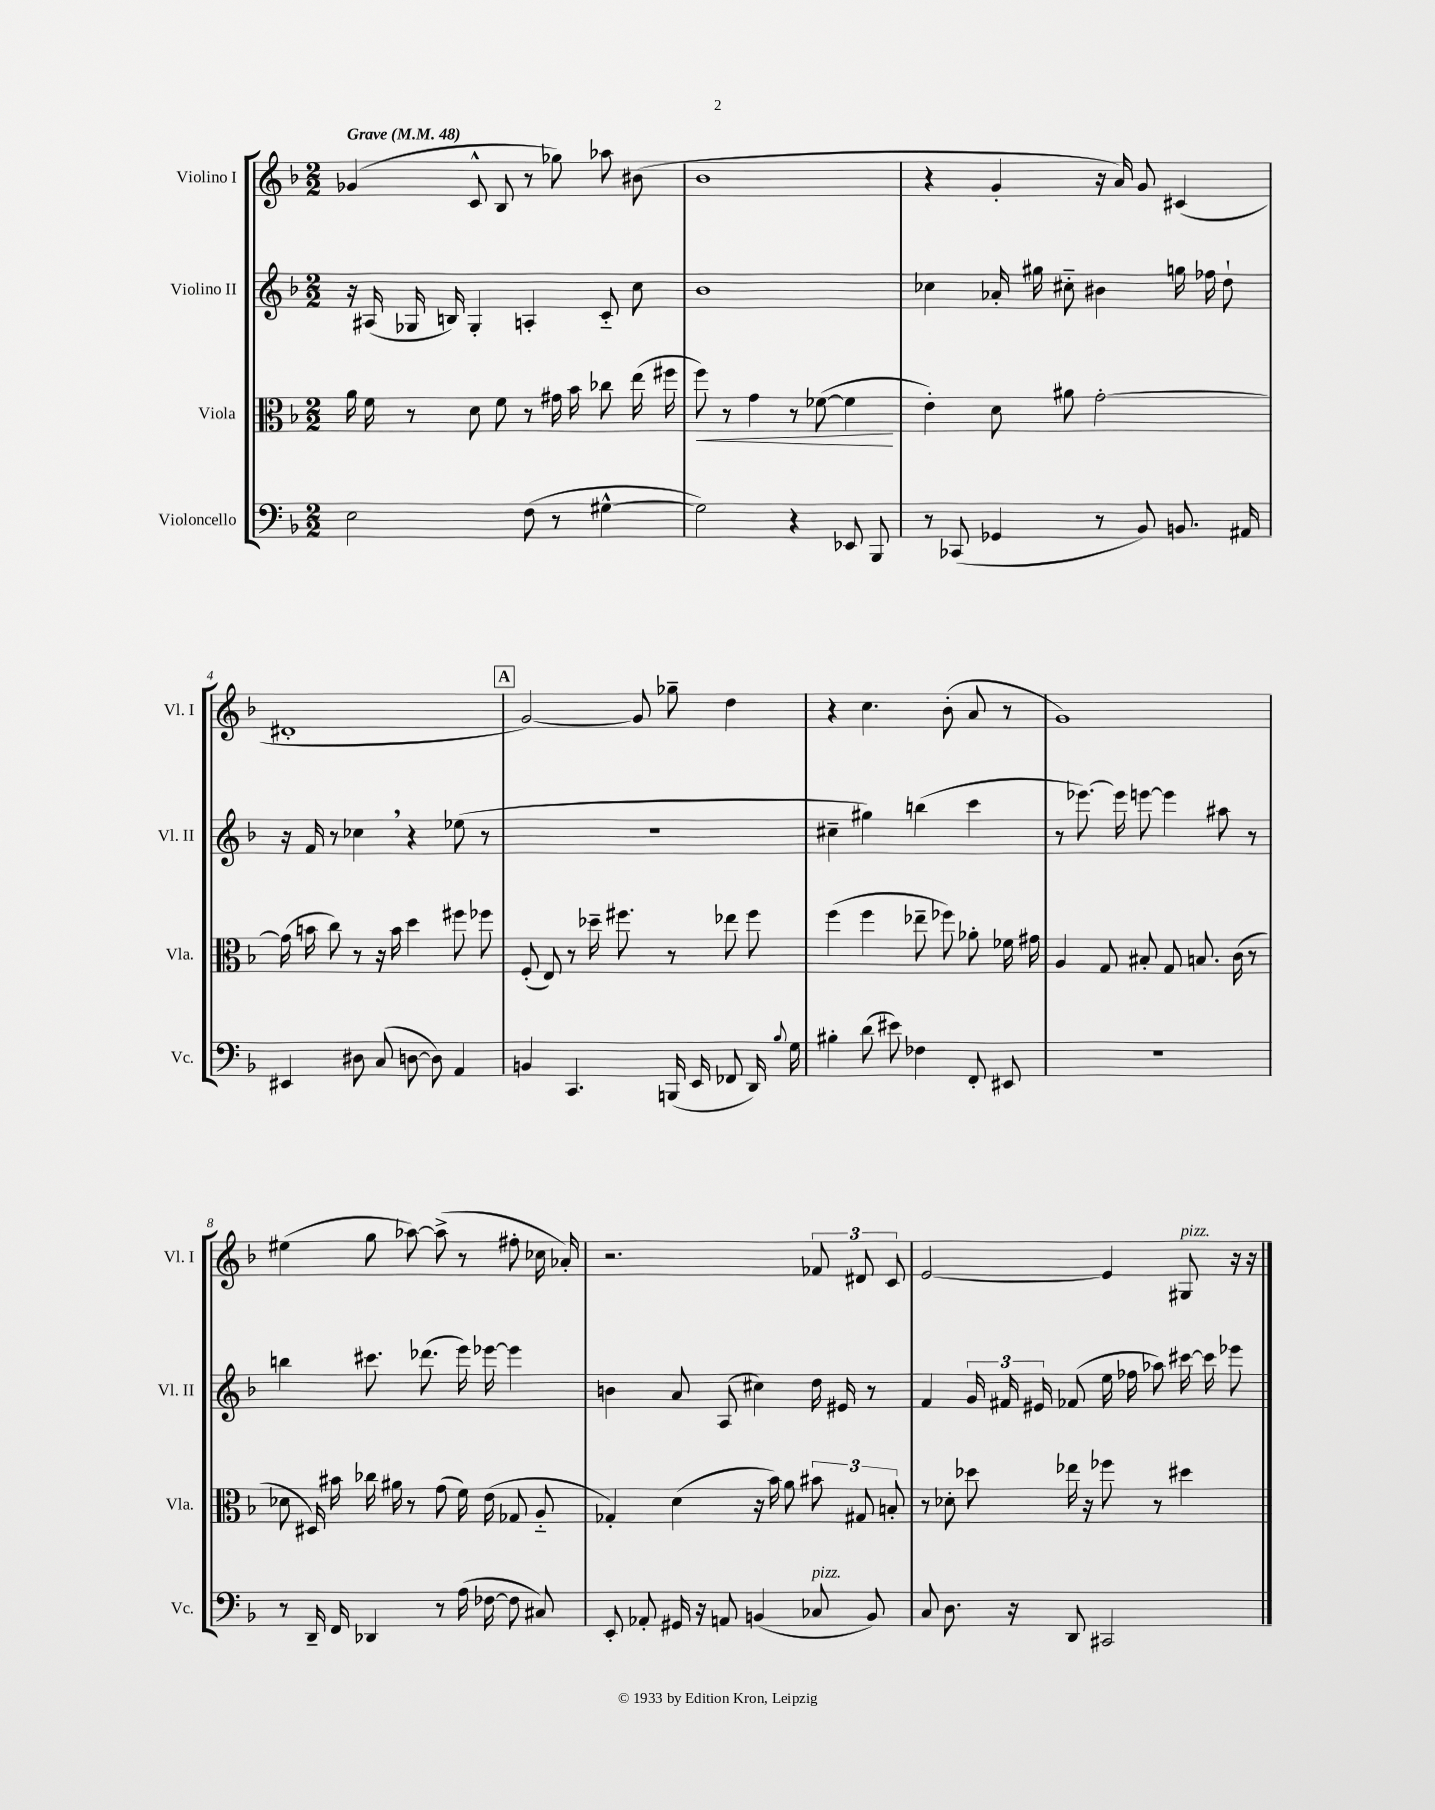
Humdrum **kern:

**kern	**kern	**dynam	**kern	**kern
*part4	*part3	*part3	*part2	*part1
*staff4	*staff3	*staff3	*staff2	*staff1
*I"Violoncello	*I"Viola	*	*I"Violino II	*I"Violino I
*I'Vc.	*I'Vla.	*	*I'Vl. II	*I'Vl. I
*clefF4	*clefC3	*	*clefG2	*clefG2
*k[b-]	*k[b-]	*	*k[b-]	*k[b-]
*M2/2	*M2/2	*	*M2/2	*M2/2
*MM48	*MM48	*	*MM48	*MM48
=1	=1	=1	=1	=1
!	!	!	!	!LO:TX:a:B:t=Grave
2E\	16a\	.	16r	(4g-X/
.	16f\	.	(16A#X/	.
.	8r	.	16G-X/	.
.	.	.	16Bn/)	.
.	8d\	.	4G-'/	8c^^/
.	8f\	.	.	8B-/
(8F\	8r	.	4An'/	8r
8r	16g#X\	.	.	8gg-X\)
.	16b-\	.	.	.
[4G#X^^\	8cc-X\	.	8c/	8aa-X\
.	(16ee\	.	8cc\	(8b#X\
.	16ff#X\	.	.	.
=2	=2	=2	=2	=2
!	!	!LO:HP:b	!	!
2G#\])	8ff\)	<	1b-	1b-
.	8r	.	.	.
.	4g\	.	.	.
4r	8r	.	.	.
.	([8f-X\	.	.	.
8EE-X/	4f-\]	.	.	.
8BBB-/	.	.	.	.
.	.	[	.	.
=3	=3	=3	=3	=3
8r	4e'\)	.	4cc-X\	4r
(8CC-X/	.	.	.	.
4GG-X/	8d\	.	16a-X'/	4g'/
.	.	.	16gg#X\	.
.	8a#X\	.	8cc#X\	.
8r	[2g'\	.	4b#X\	16r
.	.	.	.	16a/)
8BB-/)	.	.	.	8g/
8.BBn/	.	.	16ggn\	(4c#X/
.	.	.	16ff-X\	.
.	.	.	8dd`\	.
16AA#X/	.	.	.	.
!!LO:LB:g=z
=4	=4	=4	=4	=4
4EE#X/	(16g\]	.	16r	1d#X'
.	16bn\	.	16f/	.
.	8cc\)	.	8r	.
8D#X\	8r	.	4cc-X,\	.
(8C/	16r	.	.	.
.	16b\	.	.	.
[8Dn\	4dd\	.	4r	.
8D\])	.	.	.	.
4AA/	8ff#X\	.	(8ee-X\	.
.	8ff-X\	.	8r	.
!!LO:REH:place=s1:t=A
=5	=5	=5	=5	=5
4BBn/	(8F'/	.	1r	[2g/)
.	8E/)	.	.	.
4.CC/	8r	.	.	.
.	16dd-X~\	.	.	.
.	8.ff#X\	.	.	.
.	.	.	.	8g/]
(16BBBn/	8r	.	.	8gg-X~\
16EE/	.	.	.	.
8FF-X/	8ee-X\	.	.	4dd\
16DD/)	8ff#\	.	.	.
8qqB-/	.	.	.	.
16G\	.	.	.	.
=6	=6	=6	=6	=6
4B#X'\	(4ff\	.	4cc#X~\	4r
(8d\	4ff\	.	4gg#X\)	4.cc\
8e#X\)	.	.	.	.
4F-X\	8ee-X~\	.	(4bbn\	.
.	8ff-X\)	.	.	(8b-'\
8FF'/	8a-X'\	.	4ccc\	8a/
8EE#X/	16f-X\	.	.	8r
.	16g#X\	.	.	.
=7	=7	=7	=7	=7
1r	4A/	.	8r	1g)
.	.	.	[8.eee-X\)	.
.	8G/	.	.	.
.	.	.	16eee-\]	.
.	8B#X'/	.	[8eeen\	.
.	8G/	.	4eee\]	.
.	8.Bn/	.	.	.
.	.	.	8aa#X\	.
.	(16c\	.	.	.
.	8r	.	8r	.
!!LO:LB:g=z
=8	=8	=8	=8	=8
8r	8d-X\	.	4bbn\	(4ee#X\
16DD~/	16D#X/)	.	.	.
16FF/	16b#X\	.	.	.
4DD-X/	16cc-X\	.	8.ccc#X\	8gg\
.	16a#X\	.	.	.
.	8r	.	.	[8aa-X\)
.	.	.	(8.ddd-X\	.
8r	(8g\	.	.	(8aa-^\]
(16A\	16f\)	.	16eee\)	8r
[16F-X\	(16e\	.	[16eee-X\	.
8F-\]	8G-X/	.	4eee-\]	8ff#X'\
8C#X/)	8A/	.	.	16cc-X\
.	.	.	.	16a-X'/)
=9	=9	=9	=9	=9
8EE'/	4G-X'/)	.	4bn\	2.r
8AA-X'/	.	.	.	.
16GG#X/	(4d\	.	8a/	.
16r	.	.	.	.
8AAn/	.	.	(8A/	.
(4BBn/	16r	.	4cc#X\)	.
.	16b-\)	.	.	.
.	8a\	.	.	.
!LO:TX:a:i:t=pizz.	!	!	!	!
8C-X/	12b#X\	.	16dd\	12f-X/
.	.	.	16e#X/	.
.	12G#X/	.	.	12d#X/
8BB/)	.	.	8r	.
.	12Bn'/	.	.	12c/
=10	=10	=10	=10	=10
8C/	8r	.	4f/	[2e/
8.D\	8d-X'\	.	.	.
.	8dd-X\	.	24g/	.
.	.	.	24f#X/	.
16r	.	.	.	.
.	.	.	24e#X/	.
8DD/	16ee-X\	.	(8f-X/	.
.	16r	.	.	.
2CC#X/	8ff-X\	.	16ee\	4e/]
.	.	.	16ff-X\	.
.	8r	.	8aa-X\)	.
!	!	!	!	!LO:TX:a:i:t=pizz.
.	4dd#X\	.	[16ccc#X\	8G#X/
.	.	.	16ccc#\]	.
.	.	.	8eee-X\	16r
.	.	.	.	16r
==	==	==	==	==
*-	*-	*-	*-	*-
